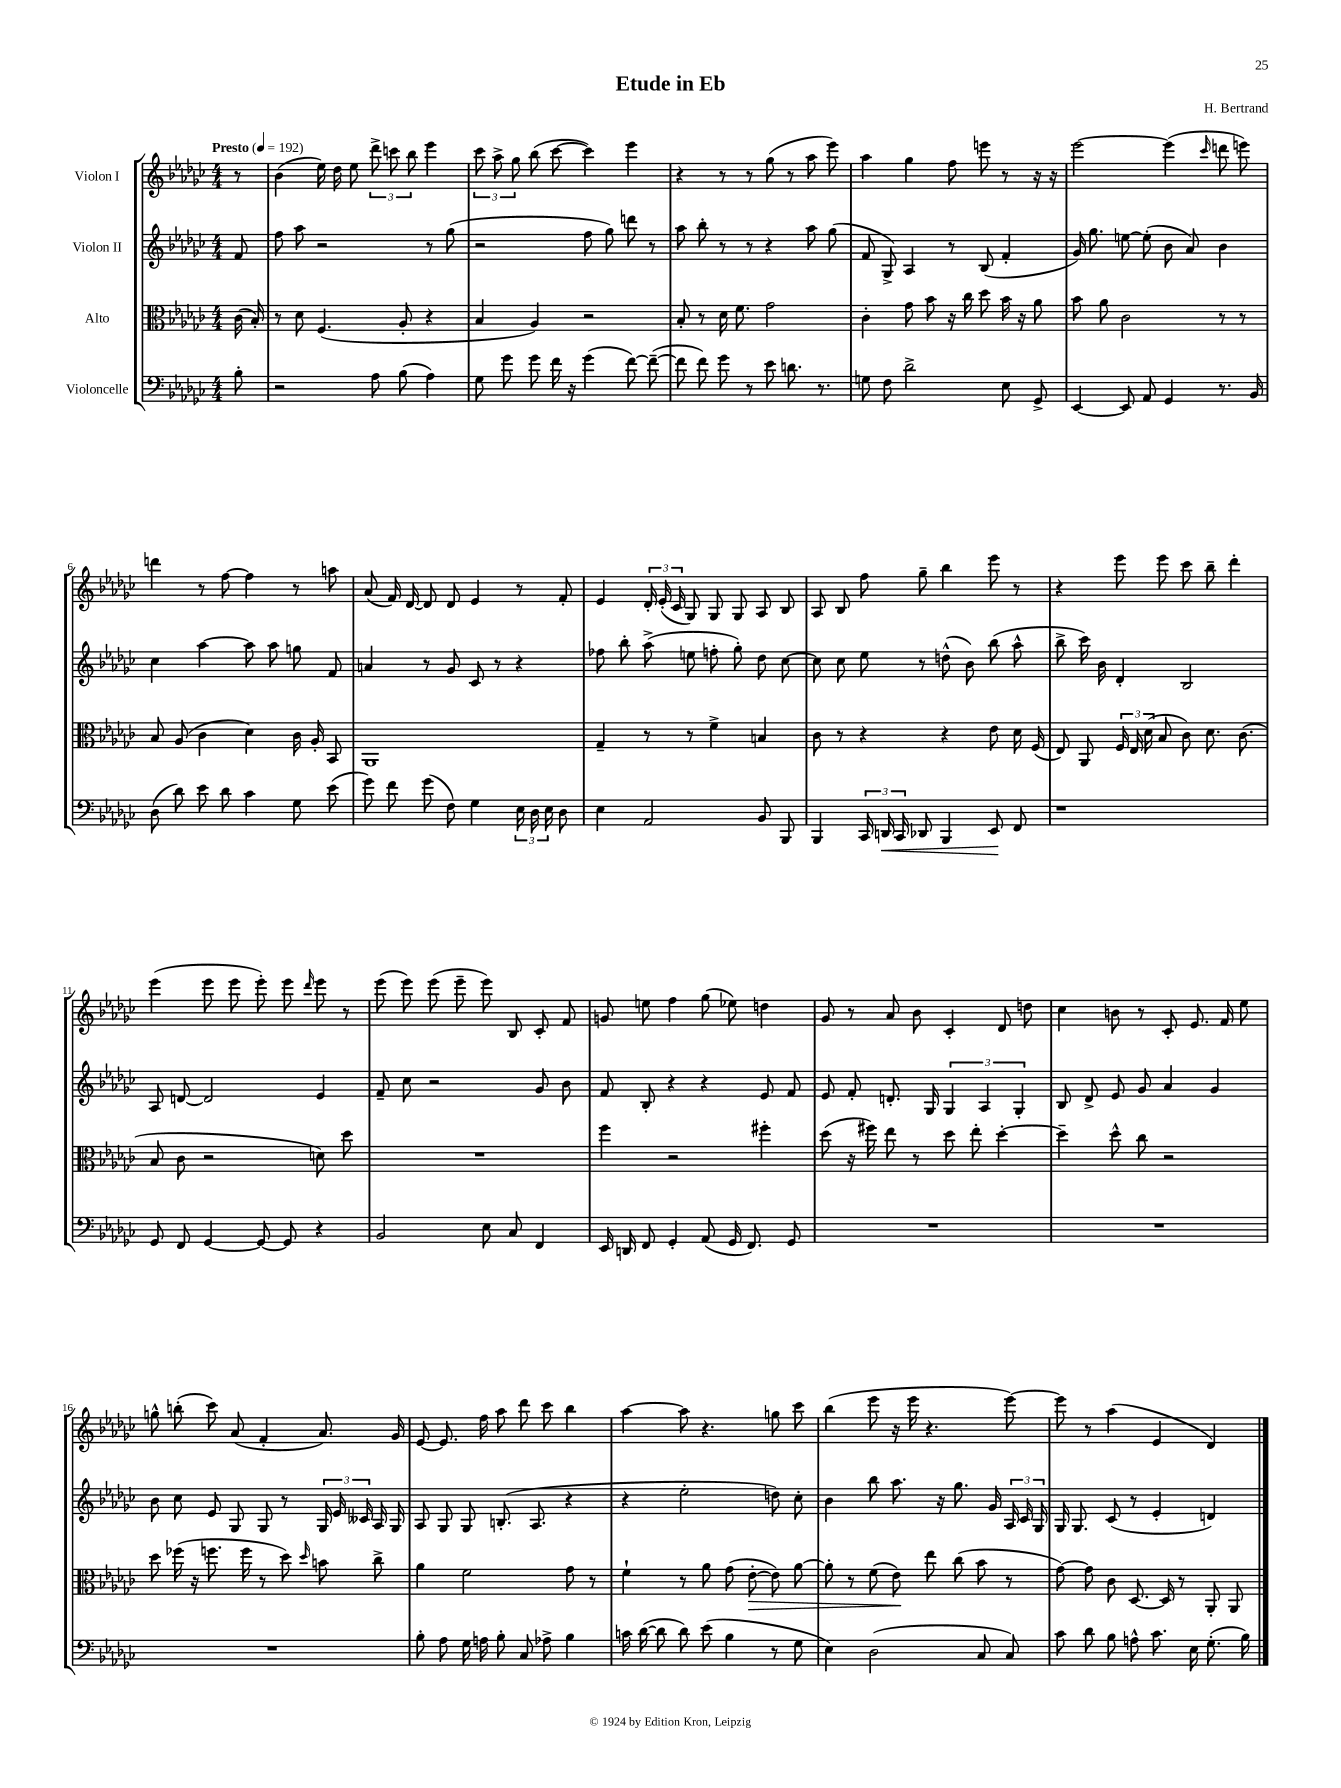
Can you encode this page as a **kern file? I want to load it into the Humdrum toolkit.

**kern	**dynam	**kern	**dynam	**kern	**kern
*part4	*part4	*part3	*part3	*part2	*part1
*staff4	*staff4	*staff3	*staff3	*staff2	*staff1
*I"Violoncelle	*	*I"Alto	*	*I"Violon II	*I"Violon I
*clefF4	*	*clefC3	*	*clefG2	*clefG2
*k[b-e-a-d-g-c-]	*	*k[b-e-a-d-g-c-]	*	*k[b-e-a-d-g-c-]	*k[b-e-a-d-g-c-]
*M4/4	*	*M4/4	*	*M4/4	*M4/4
*MM192	*	*MM192	*	*MM192	*MM192
=	=	=	=	=	=
!	!	!	!	!	!LO:TX:a:B:t=Presto
8B-'\	.	(16c-\	.	8f/	8r
.	.	16B-'/)	.	.	.
=1	=1	=1	=1	=1	=1
2r	.	8r	.	8ff\	(4b-\
.	.	8d-\	.	8aa-\	.
.	.	(4.F/	.	2r	16ee-\)
.	.	.	.	.	16dd-\
.	.	.	.	.	8ee-\
8A-\	.	.	.	.	12ddd-^\
.	.	.	.	.	12cccn\
(8B-\	.	8A-'/	.	.	.
.	.	.	.	.	12bb-\
4A-\)	.	4r	.	8r	4eee-\
.	.	.	.	(8gg-\	.
=2	=2	=2	=2	=2	=2
8G-\	.	4B-/	.	2r	12ccc-\
.	.	.	.	.	12aa-^\
8g-\	.	.	.	.	.
.	.	.	.	.	12gg-\
8g-\	.	4A-/)	.	.	(8bb-\
16f\	.	.	.	.	[8ccc-\
16r	.	.	.	.	.
(4g-\	.	2r	.	8ff\	4ccc-\])
.	.	.	.	8gg-\)	.
[8f\)	.	.	.	8dddn\	4eee-\
(8f~\_	.	.	.	8r	.
=3	=3	=3	=3	=3	=3
8f\]	.	8B-'/	.	8aa-\	4r
8f\)	.	8r	.	8bb-'\	.
8g-\	.	16d-\	.	8r	8r
.	.	8.f\	.	.	.
8r	.	.	.	8r	8r
8e-\	.	2g-\	.	4r	(8gg-\
8.dn\	.	.	.	.	8r
.	.	.	.	8aa-\	8aa-\
8.r	.	.	.	.	.
.	.	.	.	(8gg-\	8eee-\)
=4	=4	=4	=4	=4	=4
8Gn\	.	4c-'\	.	8f/	4aa-\
8F\	.	.	.	8G-^/)	.
2d-^\	.	8g-\	.	4A-/	4gg-\
.	.	8b-\	.	.	.
.	.	16r	.	8r	8ff\
.	.	16cc-\	.	.	.
.	.	8dd-\	.	(8B-/	8eeen\
8E-\	.	16b-\	.	4f'/	8r
.	.	16r	.	.	.
8GG-^/	.	8a-\	.	.	16r
.	.	.	.	.	16r
=5	=5	=5	=5	=5	=5
[4EE-/	.	8b-\	.	16g-/)	[2eee-\
.	.	.	.	8.gg-\	.
.	.	8a-\	.	.	.
8EE-/]	.	2c-\	.	[8een\	.
8AA-/	.	.	.	(8ee'\]	.
4GG-/	.	.	.	8b-\	(4eee-\]
.	.	.	.	8a-/)	.
.	.	.	.	.	16qqccc-/
8.r	.	8r	.	4b-\	8dddn\
.	.	8r	.	.	8eeen\)
16BB-/	.	.	.	.	.
!!LO:LB:g=z
=6	=6	=6	=6	=6	=6
(8D-\	.	8B-/	.	4cc-\	4dddn\
8d-\)	.	(8A-/	.	.	.
8e-\	.	4c-\	.	[4aa-\	8r
8d-\	.	.	.	.	[8ff\
4c-\	.	4d-\)	.	8aa-\]	4ff\]
.	.	.	.	8aa-\	.
8G-\	.	16c-\	.	8ggn\	8r
.	.	16A-'/	.	.	.
(8e-\	.	8BB-/	.	8f/	8aan\
=7	=7	=7	=7	=7	=7
8g-\)	.	1AA-	.	4an/	(8a-/
8f\	.	.	.	.	16f/)
.	.	.	.	.	[16d-/
(8g-\	.	.	.	8r	8d-/]
8F\)	.	.	.	8g-/	8d-/
4G-\	.	.	.	8c-/	4e-/
.	.	.	.	8r	.
24E-\	.	.	.	4r	8r
24D-\	.	.	.	.	.
24E-\	.	.	.	.	.
8D-\	.	.	.	.	8f'/
=8	=8	=8	=8	=8	=8
4E-\	.	4G-~/	.	8ff-X\	4e-/
.	.	.	.	8bb-'\	.
2AA-/	.	8r	.	(8aa-^\	24d-'/
.	.	.	.	.	(24e-'/
.	.	.	.	.	24c-/
.	.	8r	.	8een\	8G-/)
.	.	4f^\	.	8ffn'\	8G-/
.	.	.	.	8gg-'\)	8G-/
8BB-/	.	4Bn/	.	8dd-\	8A-/
8BBB-/	.	.	.	[8cc-\	8B-/
=9	=9	=9	=9	=9	=9
4BBB-/	.	8c-\	.	8cc-\]	8A-/
.	.	8r	.	8cc-\	8B-/
24CC-/	.	4r	.	8ee-\	8ff\
!	!LO:HP:b	!	!	!	!
24DDn/	<	.	.	.	.
24CC-/	.	.	.	.	.
8DD-X/	.	.	.	8r	8gg-~\
4BBB-/	.	4r	.	(8ddn^^\	4bb-\
.	.	.	.	8b-\)	.
8EE-/	.	8e-\	.	(8bb-\	8eee-\
8FF/	[	16d-\	.	8aa-^^\	8r
.	.	(16F/	.	.	.
=10	=10	=10	=10	=10	=10
1r	.	8E-/)	.	8bb-^\	4r
.	.	8AA-/	.	16ccc-\)	.
.	.	.	.	16b-\	.
.	.	24F/	.	4d-'/	8eee-\
.	.	24E-/	.	.	.
.	.	(24d-\	.	.	.
.	.	8B-/	.	.	8eee-\
.	.	8c-\)	.	2B-/	8ccc-\
.	.	8.d-\	.	.	8bb-~\
.	.	.	.	.	4ddd-'\
.	.	(8.c-\	.	.	.
!!LO:LB:g=z
=11	=11	=11	=11	=11	=11
8GG-/	.	8B-/	.	8A-/	(4eee-\
8FF/	.	8c-\	.	[8dn/	.
[4GG-/	.	2r	.	2d/]	8eee-\
.	.	.	.	.	8eee-\
8GG-/_	.	.	.	.	8eee-'\)
8GG-/]	.	.	.	.	8eee-\
.	.	.	.	.	16qqddd-/
4r	.	8dn\)	.	4e-/	8eee-\
.	.	8dd-\	.	.	8r
=12	=12	=12	=12	=12	=12
2BB-/	.	1r	.	8f~/	(8eee-\
.	.	.	.	8cc-\	8eee-\)
.	.	.	.	2r	(8eee-\
.	.	.	.	.	8eee-~\
8E-\	.	.	.	.	8eee-\)
8C-/	.	.	.	.	8B-/
4FF/	.	.	.	8g-/	8c-'/
.	.	.	.	8b-\	8f/
=13	=13	=13	=13	=13	=13
16EE-/	.	4ff\	.	8f/	8gn/
16DDn/	.	.	.	.	.
8FF/	.	.	.	8B-'/	8een\
4GG-'/	.	2r	.	4r	4ff\
(8AA-/	.	.	.	4r	(8gg-\
16GG-/	.	.	.	.	8ee-X\)
8.FF/)	.	.	.	.	.
.	.	4ff#X'\	.	8e-/	4ddn\
8GG-/	.	.	.	8f/	.
=14	=14	=14	=14	=14	=14
1r	.	(8dd-\	.	8e-/	8g-/
.	.	16r	.	8f'/	8r
.	.	16ff#X\)	.	.	.
.	.	8ee-\	.	8.dn'/	8a-/
.	.	8r	.	.	8b-\
.	.	.	.	16G-/	.
.	.	8dd-\	.	6G-/	4c-'/
.	.	8ee-'\	.	.	.
.	.	.	.	6A-/	.
.	.	[4dd-'\	.	.	8d-/
.	.	.	.	6G-'/	.
.	.	.	.	.	8ddn\
=15	=15	=15	=15	=15	=15
1r	.	4dd-~\]	.	8B-/	4cc-\
.	.	.	.	8d-^/	.
.	.	8dd-^^\	.	8e-/	8bn\
.	.	8cc-\	.	8g-/	8r
.	.	2r	.	4a-/	8c-'/
.	.	.	.	.	8.e-/
.	.	.	.	4g-/	.
.	.	.	.	.	16f/
.	.	.	.	.	8ee-\
!!LO:LB:g=z
=16	=16	=16	=16	=16	=16
1r	.	8dd-\	.	8b-\	8ggn^^\
.	.	(16ff-X\	.	8cc-\	(8bbn'\
.	.	16r	.	.	.
.	.	8.ffn\	.	8e-/	8ccc-\)
.	.	.	.	8G-/	(8a-/
.	.	16ff\	.	.	.
.	.	8r	.	8G-/	4f'/
.	.	8dd-\)	.	8r	.
.	.	16qqdd-/	.	.	.
.	.	8bn\	.	24G-/	8.a-/)
.	.	.	.	24e-/	.
.	.	.	.	24c--X/	.
.	.	8cc-^\	.	16A-/	.
.	.	.	.	16G-/	16g-/
=17	=17	=17	=17	=17	=17
8B-'\	.	4a-\	.	8A-/	[8e-/
8A-\	.	.	.	8G-/	8.e-/]
16G-\	.	2f\	.	8G-/	.
16An\	.	.	.	.	16ff\
8B-'\	.	.	.	(8.Bn'/	8aa-\
8C-/	.	.	.	.	8ddd-\
.	.	.	.	8.A-/	.
8A-X^\	.	.	.	.	8ccc-\
4B-\	.	8g-\	.	4r	4bb-\
.	.	8r	.	.	.
=18	=18	=18	=18	=18	=18
16cn\	.	4f`\	.	4r	[4aa-\
([16d-\	.	.	.	.	.
8d-\]	.	.	.	.	.
8d-\)	.	8r	.	2ee-'\	8aa-\]
(8e-\	.	8a-\	.	.	4.r
4B-\	.	(8g-\	.	.	.
!	!	!	!LO:HP:b	!	!
.	.	[8e-'\	>	.	.
8r	.	8e-\])	.	8ddn\)	8ggn\
8G-\	.	[8a-\	.	8cc-'\	8ccc-\
=19	=19	=19	=19	=19	=19
4E-\)	.	8a-'\]	.	4b-\	(4bb-\
.	.	8r	.	.	.
(2D-\	.	(8f\	.	8bb-\	8eee-\
.	.	8e-\)	.	8.aa-\	16r
.	.	.	.	.	16eee-\
.	.	8ee-\	]	.	4.r
.	.	.	.	16r	.
.	.	(8cc-\	.	8.gg-\	.
8C-/	.	8b-\	.	.	.
.	.	.	.	16g-/	.
8C-/)	.	8r	.	24A-/	[8eee-\)
.	.	.	.	24c-/	.
.	.	.	.	24G-/	.
=20	=20	=20	=20	=20	=20
8c-\	.	[8g-\)	.	16G-/	8eee-\]
.	.	.	.	8.G-/	.
8d-\	.	8g-\]	.	.	8r
8B-\	.	8c-\	.	(8c-/	(4aa-\
8An^^\	.	[8.D-/	.	8r	.
8.c-\	.	.	.	4e-'/	4e-/
.	.	16D-/]	.	.	.
.	.	8r	.	.	.
16E-\	.	.	.	.	.
(8.G-'\	.	8AA-'/	.	4dn/)	4d-/)
.	.	8AA-/	.	.	.
16B-\)	.	.	.	.	.
==	==	==	==	==	==
*-	*-	*-	*-	*-	*-
